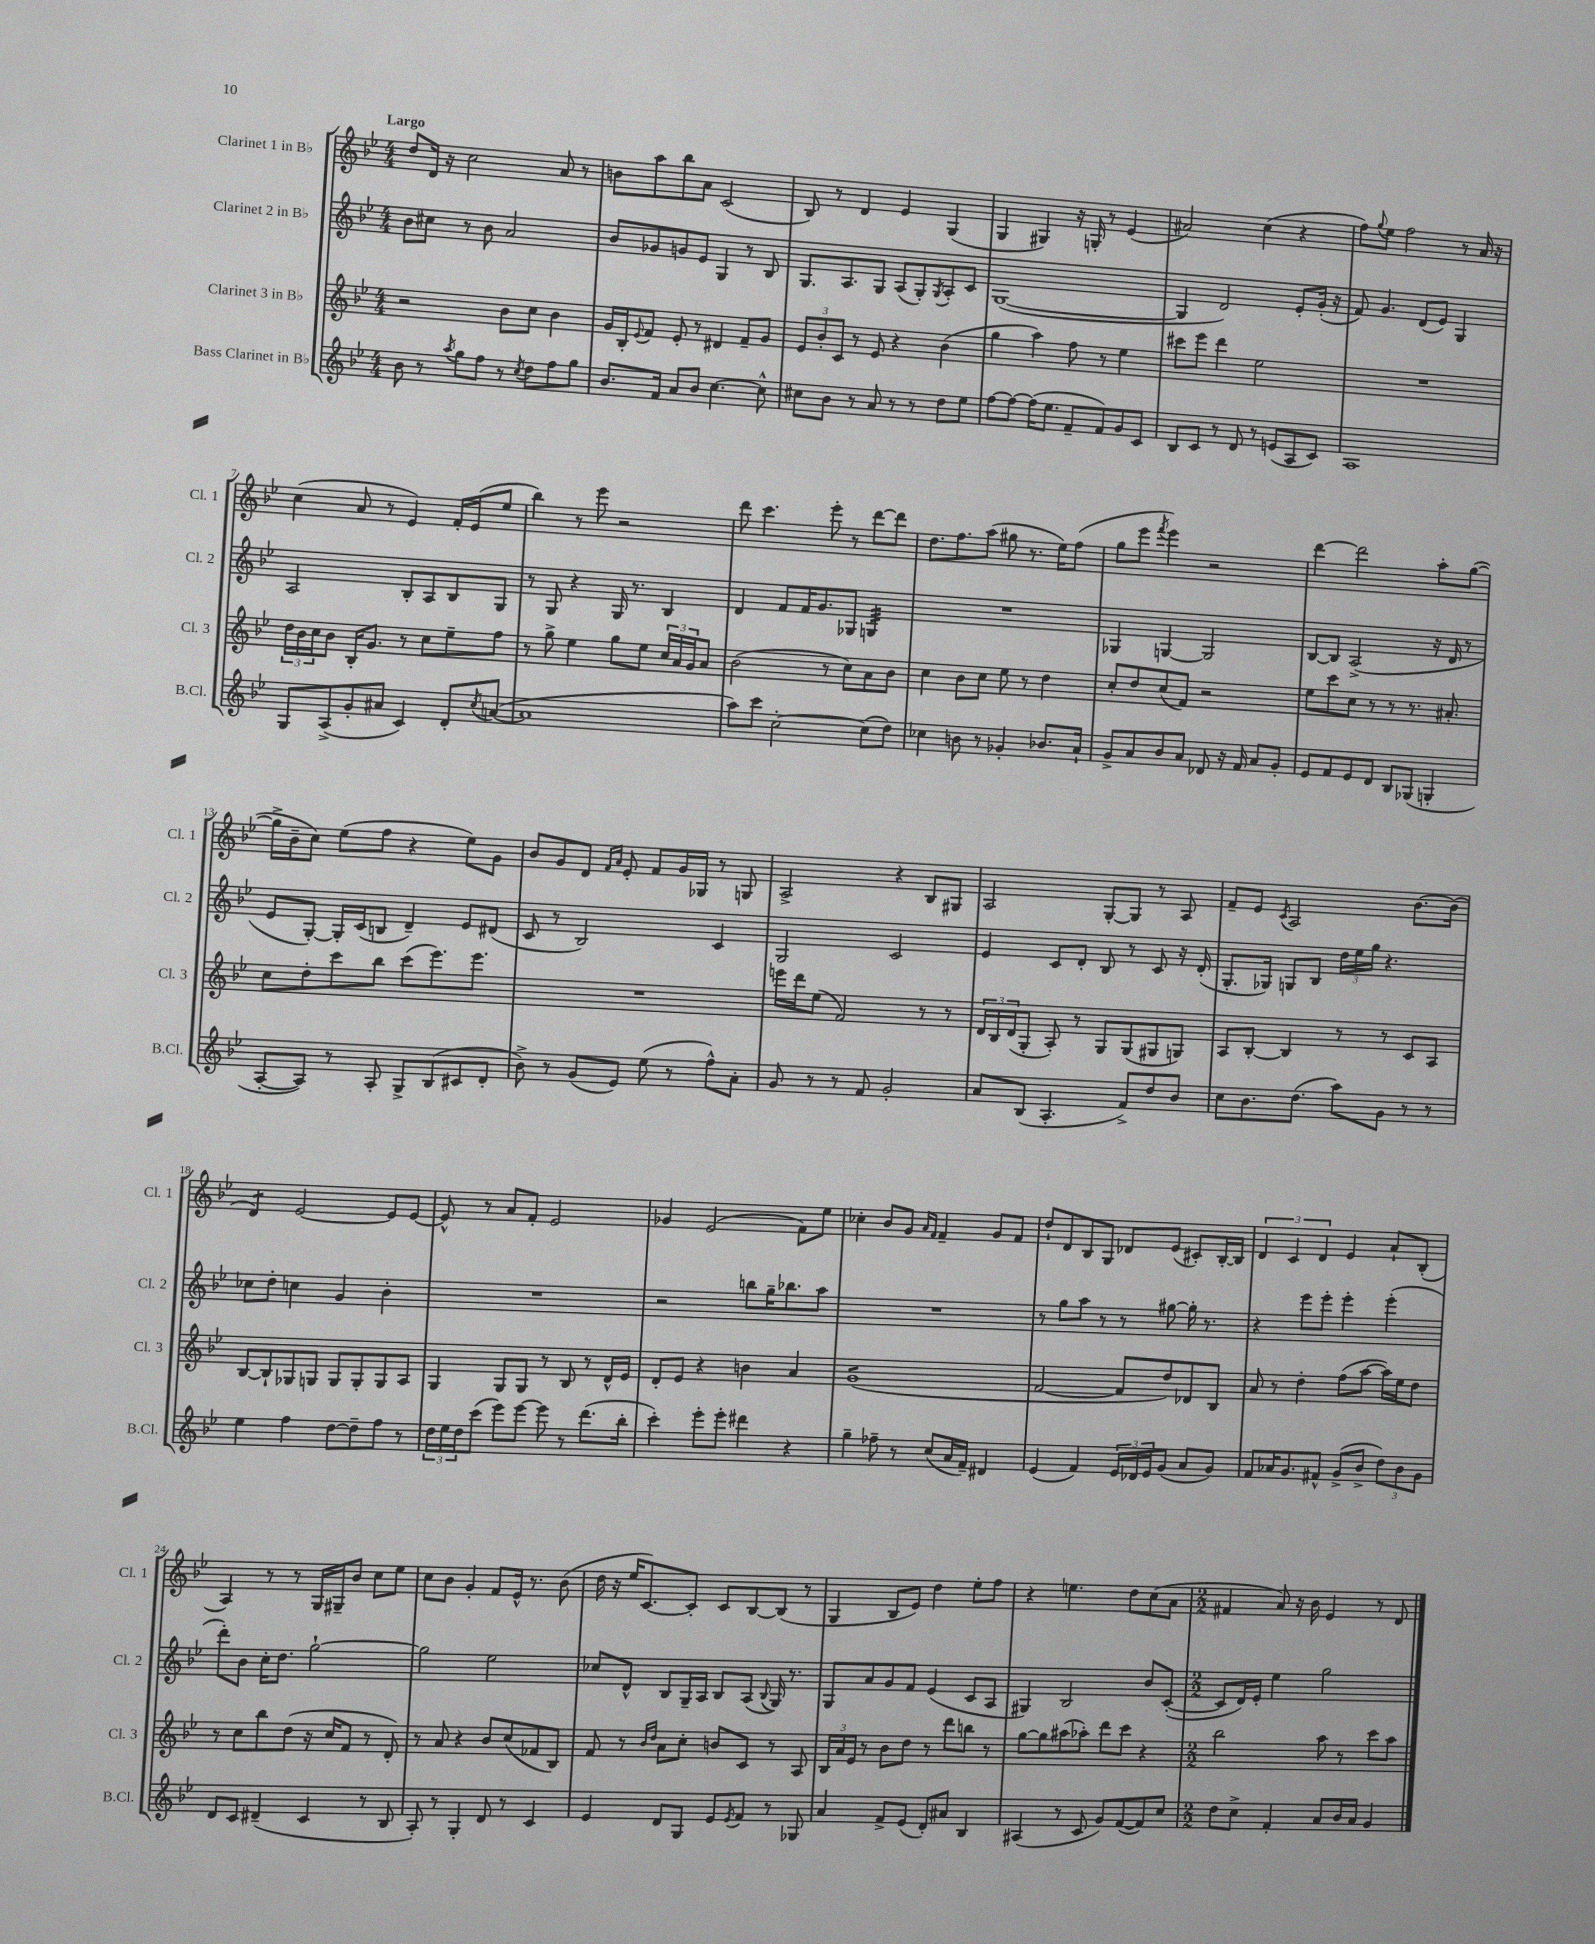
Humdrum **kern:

**kern	**kern	**kern	**kern
*staff4	*staff3	*staff2	*staff1
*clefG2	*clefG2	*clefG2	*clefG2
*k[b-e-]	*k[b-e-]	*k[b-e-]	*k[b-e-]
*M4/4	*M4/4	*M4/4	*M4/4
8b-	2r	8b-	8dd
8r	.	8cc#	16d
.	.	.	16r
8qaa	.	.	.
8gg	.	8r	2cc
8ff	.	8b-	.
8r	8b-	2a	.
8qcc	.	.	.
8dd	8cc	.	.
8ff	4b-	.	8a
8gg	.	.	8r
=	=	=	=
8.b-	16g	8b-	8b
.	16B-'	.	.
.	8qqe-	.	.
.	8f	8g-	8aa
16f	.	.	.
8a	8e-'	8g	8bb-
8b-	8r	8e-	8a
[4.cc	4d#	4G	(2c
.	8f~	8r	.
8cc^^]	8g	8B-	.
=	=	=	=
8cc#	12e-	8.G	8B-)
.	12b-'	.	.
8b-	.	.	8r
.	12c	.	.
.	.	8.A	.
8r	8r	.	4d
8a	8e-	8G	.
8r	4r	(8A	4e-
8r	.	8G')	.
.	.	8qG	.
8dd	(4b-	8A'	(4G
8ee-	.	8c	.
=	=	=	=
[8ff	4gg	([1G	4G
8ff_	.	.	.
(16ff]	4aa)	.	4G#)
8.ee-	.	.	.
8f~	8ff	.	16r
.	.	.	16G'
8f)	8r	.	8r
8g	4ee-	.	(4e-
8c	.	.	.
=	=	=	=
8B-	8ccc#	4G]	2a#)
8c	8eee-	.	.
8r	4ddd	2d)	.
8d	.	.	.
8r	2ee-	.	(4cc
(8e	.	.	.
8A	.	8e-'	4r
8c)	.	(16g'	.
.	.	16r	.
=	=	=	=
1A	1r	8f)	8ff)
.	.	.	8qqgg
.	.	4.g	8ee-
.	.	.	2ff
.	.	(8d	.
.	.	8e-)	.
.	.	4G	8r
.	.	.	16a
.	.	.	16r
=	=	=	=
8G	24dd	2A	(4cc
.	24b-	.	.
.	24cc	.	.
(8A^	8b-	.	.
8g'	16B-'	.	8a
.	8.g	.	.
8a#	.	.	8r
4c)	8r	8B-'	4e-)
.	8cc	8A	.
8d'	8ee-~	8B-	16f'
.	.	.	(16e-
8qcc	.	.	.
([8a	8ff	8G	8ee-
=	=	=	=
1a]	8r	8r	4bb-)
.	8gg^	8G	.
.	4ee-	4r	8r
.	.	.	8eee-
.	8gg	16G	2r
.	.	8.r	.
.	8ee-	.	.
.	24cc	4B-	.
.	24a	.	.
.	24g	.	.
.	8a	.	.
=	=	=	=
8aa)	(2b-	4d	8ddd
8ccc	.	.	4.ccc
[2cc'	.	8f	.
.	.	16f	.
.	.	8.g	.
.	8r	.	8eee-'
.	8cc)	8G-	8r
(8cc]	8a	4G	[8ddd
8dd)	8b-	.	8ddd]
=	=	=	=
4cc-	4cc	1r	8.dd
.	.	.	8.ff
8b	8b-	.	.
8r	8cc	.	(8aa
4g-'	8ee-	.	8gg#
.	8r	.	8.r
8.b-	4dd	.	.
.	.	.	16ee-)
.	.	.	(8ff
16a`	.	.	.
=	=	=	=
8g^	8cc'	4G-	8gg
8a	8dd	.	8eee-
.	.	.	8qfff
8b-	(8cc	[4G	4eee-)
8a	8f)	.	.
8d-	2r	2G]	2r
16r	.	.	.
16f	.	.	.
8a	.	.	.
8g'	.	.	.
=	=	=	=
8e-	8ee-	[8B-	[4ddd
8f	8ccc	8B-]	.
8e-	8cc	(2A^	2ddd]
8d	8r	.	.
8B-	8r	.	.
(8G-	8.r	.	.
4G'	.	16r	8aa'
.	8.a#'	16d	.
.	.	8r	([8gg
=	=	=	=
[8A'	8cc	8e-	16gg^]
.	.	.	16b-~
8A])	8dd'	[8G')	8cc)
8r	8ccc	16G']	(8ee-
.	.	(16c	.
8A'	8bb-	8B	8ff
8G^	(8ccc	4d~)	4r
(8B-	8.eee-)	.	.
8c#	.	8e-	8ee-)
.	8.eee-	.	.
8d'	.	(8d#	8g
=	=	=	=
8b-^)	1r	8c	8b-
8r	.	8r	8g
(8g	.	2B-)	8d
.	.	.	16qqf
.	.	.	16qqa
8e-)	.	.	8e-'
(8ee-	.	.	8f
8r	.	.	16g
.	.	.	16G-
8ff^^)	.	4c	8r
8a'	.	.	8G
=	=	=	=
8g	16eee	2G	2A^
.	16ddd	.	.
8r	(8ee-	.	.
8r	2f)	.	.
8f	.	.	.
2g'	.	2c	4r
.	8r	.	8B-
.	8r	.	8G#
=	=	=	=
8a	24d	4e-	2A
.	24B-	.	.
.	(24d	.	.
(8B-	8G'	.	.
4.A'	8A')	8c	.
.	8r	8d'	.
.	8G	8B-	[8G'
8f^)	(8G	8r	8G]
8dd	8G#	8c	8r
8b-	8G)	16r	8A
.	.	(16d'	.
=	=	=	=
8cc	8A	8.G'	8f~
8.b-	[8B-'	.	8e-
.	.	16G-)	.
.	.	.	8qc
.	4B-]	8G	2A
(8.dd	.	.	.
.	.	8B-	.
8aa)	8r	24dd	.
.	.	24ee-	.
.	.	24gg	.
8g	8r	4.r	.
8r	8c	.	[8.b-
8r	8A	.	.
.	.	.	(16b-]
=	=	=	=
4ee-	[8B-	8cc-	4d)
.	8B-`]	8dd'	.
4ff	8G-	4cc	[2e-
.	8G	.	.
[8dd	8G	4g	.
8dd~]	8G'	.	.
8ff	8G	4b-'	8e-]
8r	8A	.	[8e-
=	=	=	=
24dd	4G	1r	8e-^^]
24ee-	.	.	.
24dd	.	.	.
(8ccc	.	.	8r
8eee-)	8G	.	8a
[8eee-	8G	.	8f'
8eee-]	8r	.	2e-
8r	8B-	.	.
(8.ddd	8r	.	.
.	16d^^	.	.
16bb-'	16e-	.	.
=	=	=	=
4ccc')	8d'	2r	4g-
.	8e-	.	.
8eee-'	4r	.	(2e-
8eee-'	.	.	.
4ddd#	4b	8bb	.
.	.	16gg~	.
.	.	8.bb-	.
4r	4a	.	8f)
.	.	8aa	8ee-
=	=	=	=
4gg~	(1g	1r	4cc-'
8ff-~	.	.	8b-
8r	.	.	8g
.	.	.	16qqa
.	.	.	16qqf
(8cc	.	.	4f~
16a	.	.	.
16f~)	.	.	.
4d#	.	.	8g
.	.	.	8f
=	=	=	=
(4e-	[2f	8r	8dd`
.	.	8gg	8d
4f)	.	8aa	8B-
.	.	8r	8G
24e-	8f]	8r	8d-
24d-	.	.	.
24e-	.	.	.
(8g	8dd)	[8gg#	(8e-
8a	8d-	16gg#']	8c#')
.	.	8.r	.
8g)	8B-	.	[16B-'
.	.	.	16B-]
=	=	=	=
8f	8a	4r	6d
16a-	8r	.	.
.	.	.	6c
8.g	.	.	.
.	4dd'	8eee-	.
.	.	.	6d
8f#^^	.	8eee-'	.
(8g^	(8ff	4eee-'	4e-
8b-^	[8aa	.	.
12dd)	16aa])	(4eee-'	8a`
.	16ee-	.	.
12b-	.	.	.
.	8dd	.	(8B-'
12g	.	.	.
=	=	=	=
8d	8r	8ddd')	4A)
8c	8cc	8b-	.
(4d#~	8bb-	16cc'	8r
.	.	8.dd	.
.	(8dd	.	8r
4c	16r	[2gg`	16G
.	16cc	.	16G#~
.	8f	.	8b-
8r	8r	.	8cc
8B-	8d')	.	8ee-
=	=	=	=
8A')	8r	2gg]	8cc
8r	8a	.	8b-
4G'	4r	.	4g'
8d	8b-	2ee-	8f
8r	(8cc	.	16e-^^
.	.	.	8.r
4c	8f-	.	.
.	8B-)	.	(8b-
=	=	=	=
4e-	8f	8cc-	16dd
.	.	.	16r
.	8r	8d^^	16ee-
.	.	.	[8.c)
.	16qqb-	.	.
.	16qqdd	.	.
8d	8a	8B-	.
8G	8cc'	16G~	8c']
.	.	16A	.
8e-	8b	8B-	8c
8qe-	.	.	.
8f	8c	(8A	[8B-
.	.	8qqB-	.
8r	8r	16G)	(8B-]
.	.	8.r	.
8G-	8A	.	8r
=	=	=	=
4a	24B-	8G	4G
.	24a	.	.
.	24e-	.	.
.	8r	8a	.
8f^	8b-	8g	8B-
(8e-	8dd	8f	8e-)
8d')	8r	(4e-	4dd
8a#	8ddd	.	.
4B-	8bb	8c	8ee-'
.	8r	8A	8ff
=	=	=	=
(4A#	[8gg	4G#)	4r
.	8gg]	.	.
8r	(8aa#	2B-	4.ee
8c	8aa-')	.	.
8g)	8ddd	.	.
([8f	8ccc	.	8dd
8f])	4r	8b-	(8cc
8cc	.	([8c'	8a
=	=	=	=
*M2/2	*M2/2	*M2/2	*M2/2
8dd	2bb-	8c]	4f#
8cc^	.	16d)	.
.	.	16e-'	.
4f'	.	4ee-	8a)
.	.	.	16r
.	.	.	16b-
8a	8aa	2gg	4e-
16b-	8r	.	.
16a	.	.	.
4g	8ccc	.	8r
.	8aa	.	8d
==	==	==	==
*-	*-	*-	*-
